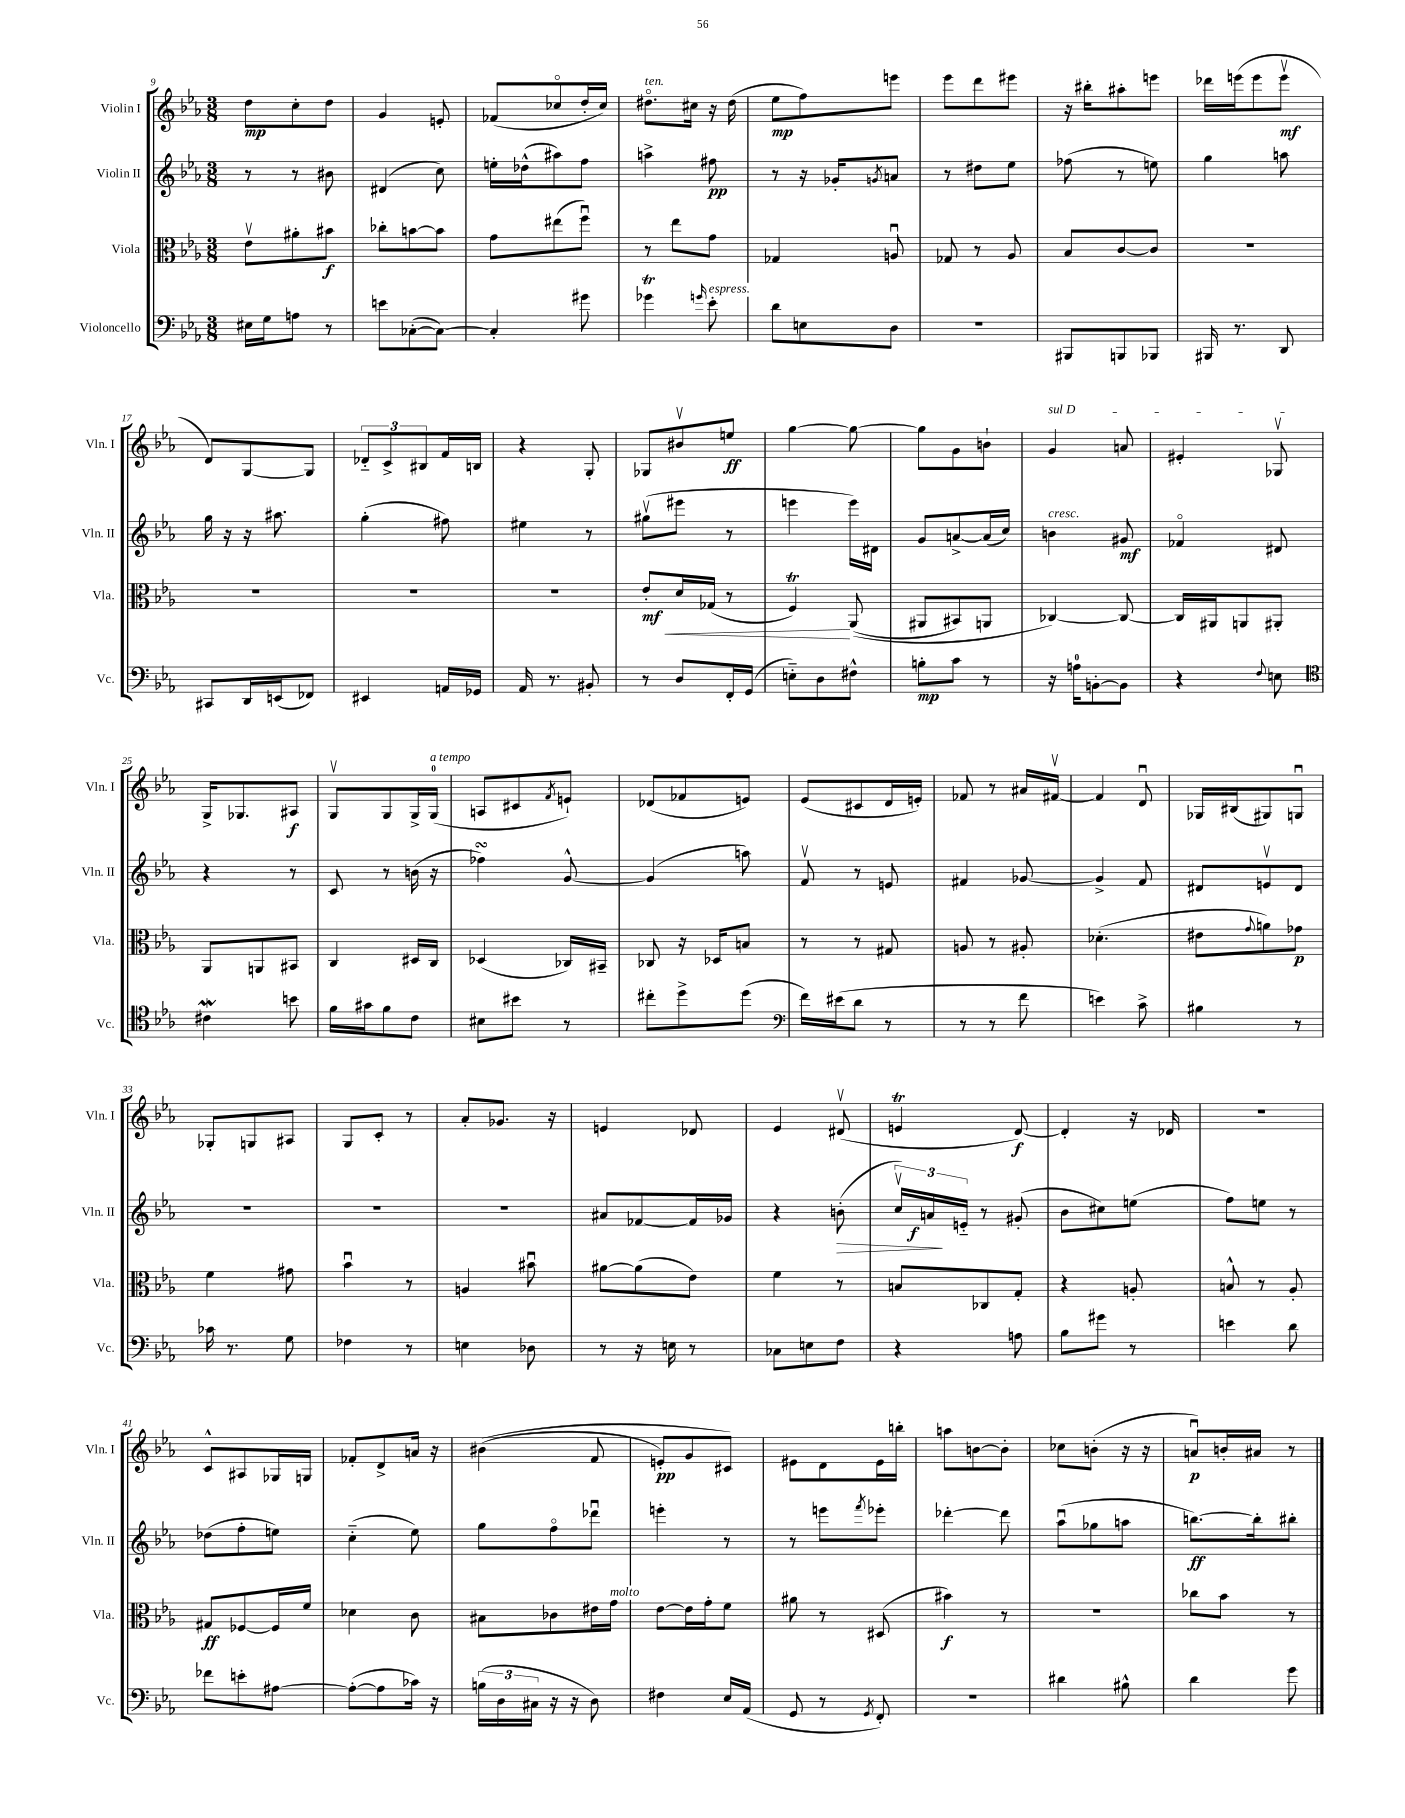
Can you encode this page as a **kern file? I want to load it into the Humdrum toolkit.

**kern	**kern	**kern	**kern
*staff4	*staff3	*staff2	*staff1
*clefF4	*clefC3	*clefG2	*clefG2
*k[b-e-a-]	*k[b-e-a-]	*k[b-e-a-]	*k[b-e-a-]
*M3/8	*M3/8	*M3/8	*M3/8
16E#\LL	8e-v\L	8r	8dd\L
16G\J	.	.	.
8A\J	8a#'\	8r	8cc'\
8r	8b#\J	8b#\	8dd\J
=	=	=	=
8e\L	8cc-'\L	(4d#/	4g/
([8C-'\	[8b\	.	.
8C-\_J)	8b\]J	8cc\)	8e'/
=	=	=	=
4C-'/]	8g\L	16ee'\LL	(8f-/L
.	.	(16dd-^^\J	.
.	(8ee#\	8aa#\)	8cc-o/
8g#\	8ffu\J)	8ff\J	16dd'/L
.	.	.	16cc-/JJ)
=	=	=	=
4g-\	8r	4aa^\	8.dd#o\L
.	8ee-\L	.	.
.	.	.	16cc#\Jk
16qqg/	.	.	.
8e-'\	8g\J	8ff#\	16r
.	.	.	(16dd#\
=	=	=	=
8d\L	4G-/	8r	8ee-\L
8E\	.	16r	8ff\)
.	.	16g-'/LK	.
.	.	8qg/	.
8D\J	8Au/	8a/J	8eee\J
=	=	=	=
4.r	8G-/	8r	8eee-\L
.	8r	8dd#\L	8ddd\
.	8A-/	8ee-\J	8eee#\J
=	=	=	=
8BBB#/L	8B-/L	(8ff-\	16r
.	.	.	16bb#'\LK
8BBB/	[8c/	8r	8aa#'\
8BBB-/J	8c/]J	8ee\)	8eee\J
=	=	=	=
16BBB#/	4.r	4gg\	16ddd-\LL
8.r	.	.	(16eee\J
.	.	.	8eee\
8DD/	.	8aa\	8eeev\J
=	=	=	=
8CC#/L	4.r	16gg\	8d/L)
.	.	16r	.
16DD/L	.	16r	[8G/
(16EE/J	.	8.aa#\	.
8FF-/J)	.	.	8G/]J
=	=	=	=
4EE#/	4.r	(4gg'\	12d-'~/L
.	.	.	12c^/
.	.	.	12B#/
16AA/LL	.	8ff#\)	16f/L
16GG-/JJ	.	.	16B/JJ
=	=	=	=
16AA-/	4.r	4ee#\	4r
8.r	.	.	.
8BB#'/	.	8r	8G'/
=	=	=	=
8r	8e-'/L	(8gg#v\L	8G-/L
8D/L	16d/L	8eee#\J	8b#v/
.	(16G-/JJ	.	.
16FF'/L	8r	8r	8ee/J
(16GG/JJ	.	.	.
=	=	=	=
8E'~\L)	4F/)	4eee\	[4gg\
8D\	.	.	.
8F#^^\J	&((8AA-/	16eee\LL)	8gg\_
.	.	16d#\JJ	.
=	=	=	=
8B'\L	8AA#/L	8g/L	8gg\]L
8c\J	8BB#/)	[8a^/	8g\
8r	8AA/J	(16a/]L	8b`\J
.	.	16cc/JJ)	.
=	=	=	=
16r	[4C-/&)	4b\	4g/
16A\LK	.	.	.
[8BB'\	.	.	.
8BB\]J	8C-/_	8g#/	8a/
=	=	=	=
4r	16C-/]LL	4f-o/	4e#'/
.	16AA#/J	.	.
.	8AA/	.	.
8qqF/	.	.	.
8E\	8AA#'/J	8d#/	8G-v/
=	=	=	=
*clefC4	*	*	*
4c#\	8AA-/L	4r	16G^/LK
.	.	.	8.G-/
.	8AA/	.	.
8b\	8BB#/J	8r	8A#/J
=	=	=	=
16f\LL	4C/	8c/	8Gv/L
16g#\J	.	.	.
8f\	.	8r	8G/
8c\J	16D#/LL	(16b\	16G^/L
.	16C/JJ	16r	(16G/JJ
=	=	=	=
8B#\L	(4D-/	4ff-\)	8A/L
8b#\J	.	.	8c#/
.	.	.	8qf/
8r	16C-/LL)	[8g^^/	8e`/J)
.	16BB#~/JJ	.	.
=	=	=	=
8cc#'\L	8C-/	(4g/]	(8d-/L
8dd^\	16r	.	8f-/
.	16D-/LK	.	.
(8dd\J	8B/J	8aa\)	8e/J)
=	=	=	=
*clefF4	*	*	*
16f\LL)	8r	8fv/	(8e-/L
(16e#\J	.	.	.
8d\J	8r	8r	8c#/
8r	8G#/	8e/	16d/L
.	.	.	16e'/JJ)
=	=	=	=
8r	8A/	4f#/	8f-/
8r	8r	.	8r
8f\	8A#'/	[8g-/	16a#/LL
.	.	.	[16f#v/JJ
=	=	=	=
4e\)	(4.d-'\	4g-^/]	4f#/]
8c^\	.	8f/	8du/
=	=	=	=
4B#\	8e#\L	8d#/L	16G-/LL
.	.	.	(16B#/J
.	8qqg/	.	.
.	8a\)	8ev/	8G#/)
8r	8g-\J	8d#/J	8Gu/J
=	=	=	=
16c-\	4f\	4.r	8G-'/L
8.r	.	.	.
.	.	.	8G/
8G\	8g#\	.	8A#/J
=	=	=	=
4F-\	4b-u\	4.r	8G/L
.	.	.	8c'/J
8r	8r	.	8r
=	=	=	=
4E\	4A/	4.r	8a-'/L
.	.	.	8.g-/J
8D-\	8b#u\	.	.
.	.	.	16r
=	=	=	=
8r	[8a#\L	8a#/L	4e/
16r	(8a#\]	[8f-/	.
16E\	.	.	.
8r	8e-\J)	16f-/]L	8d-/
.	.	16g-/JJ	.
=	=	=	=
8C-\L	4f\	4r	4e-/
8E\	.	.	.
8F\J	8r	(8b'\	(8d#v/
=	=	=	=
4r	8B/L	24ccv/LL)	4e/
.	.	24a/	.
.	.	24e'~/JJ	.
.	8C-/	8r	.
8A\	8G'/J	(8g#'/	[8d/)
=	=	=	=
8B-\L	4r	8b-\L	4d'/]
8g#\J	.	8cc#\)	.
8r	8A'/	(8ee\J	16r
.	.	.	16d-/
=	=	=	=
4e\	8B^^/	8ff\L)	4.r
.	8r	8ee\J	.
8d\	8A-'/	8r	.
=	=	=	=
8f-\L	8G#/L	(8dd-\L	8c^^/L
8e'\	[8F-/	8ff'\	8A#/
[8A#\J	16F-/]L	8ee\J)	16G-/L
.	16f/JJ	.	16G/JJ
=	=	=	=
(8A#'\_L	4d-\	(4cc'~\	8f-'/L
8A#\]	.	.	8d^/
16c-\Jk)	8c\	8ee-\)	16a/Jk
16r	.	.	16r
=	=	=	=
(24B\LL	8B#\L	8gg\L	&((4b#\
24D\	.	.	.
24C#\JJ	.	.	.
16r	8c-\	8ffo\	.
16r	.	.	.
8D\)	16e#\L	8ddd-u\J	8f/
.	16g\JJ	.	.
=	=	=	=
4F#\	[8e-\L	4eee'\	8e'/L)
.	16e-\]L	.	8g/
.	16g'\J	.	.
16E-/LL	8f\J	8r	8c#/J&)
(16AA-/JJ	.	.	.
=	=	=	=
8GG/	8a#\	8r	8e#\L
8r	8r	8eee\L	8d\
8qGG/	.	8qfff/	.
8FF'/)	(8D#/	8eee-'\J	16e#\L
.	.	.	16bb'\JJ
=	=	=	=
4.r	4b#\)	[4ddd-'\	8aa\L
.	.	.	[8b\
.	8r	8ddd-\]	8b'\]J
=	=	=	=
4d#\	4.r	(8aa-u\L	8cc-\L
.	.	8gg-\	(8b'\J
8B#^^\	.	8aa\J	16r
.	.	.	16r
=	=	=	=
4d\	8cc-\L	[8.bb\L)	8au/L)
.	8b-\J	.	16b'/L
.	.	16bb'\]k	16a#/JJ
8g\	8r	8bb#'\J	8r
==	==	==	==
*-	*-	*-	*-
